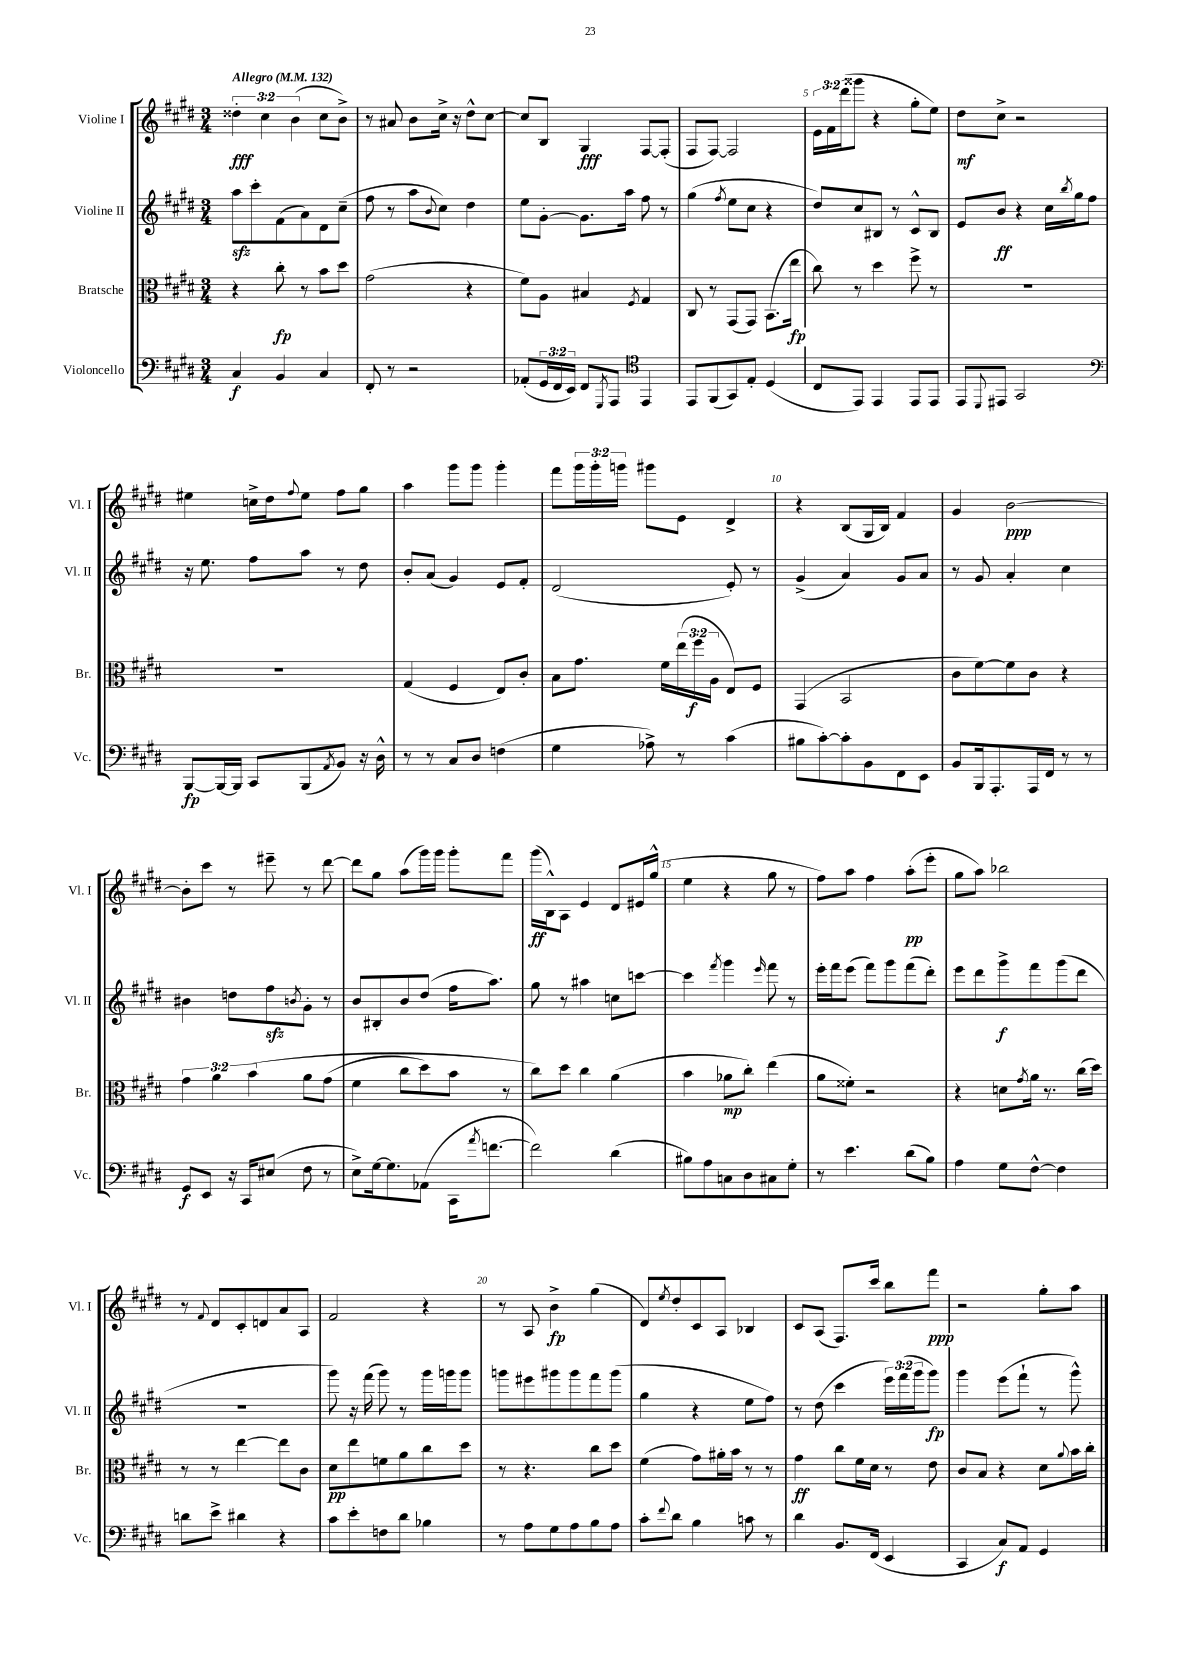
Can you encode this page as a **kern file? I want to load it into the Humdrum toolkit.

**kern	**kern	**kern	**kern
*staff4	*staff3	*staff2	*staff1
*clefF4	*clefC3	*clefG2	*clefG2
*k[f#c#g#d#]	*k[f#c#g#d#]	*k[f#c#g#d#]	*k[f#c#g#d#]
*M3/4	*M3/4	*M3/4	*M3/4
*MM132	*MM132	*MM132	*MM132
4C#	4r	8aa	6dd##'
.	.	8ccc#'	.
.	.	.	6cc#
4BB	8cc#'	(8f#	.
.	.	.	(6b
.	8r	8a)	.
4C#	8b	8d#	8cc#
.	8dd#	(8cc#~	8b^)
=	=	=	=
8FF#'	(2g#	8ff#	8r
8r	.	8r	8a#
2r	.	8aa	8b
.	.	8qqb	.
.	.	8cc#)	16cc#^
.	.	.	16r
.	4r	4dd#	8dd#^^
.	.	.	[8cc#
=	=	=	=
(8AA-'	8f#)	8ee	8cc#]
24GG#	8A	[8g#'	8B
24FF#	.	.	.
24EE)	.	.	.
8FF#	4B#	8.g#]	4G#
8qGGG#	.	.	.
8AAA	.	.	.
.	.	16aa	.
*clefC4	*	*	*
.	8qF#	.	.
4EE	4G#	8ff#	[8F#
.	.	8r	(8F#']
=	=	=	=
8EE	8C#	(4gg#	8F#
(8FF#	8r	.	[8F#)
.	.	8qff#	.
8GG#)	(8GG#	8ee	2F#]
8E'	8GG#)	8cc#	.
(4D#	(8.BB	4r	.
.	16ee	.	.
=	=	=	=
8C#	8cc#)	8dd#)	24e
.	.	.	24f#
.	.	.	(24ddd#
8EE)	8r	8cc#	8ggg##
4EE	4dd#	8B#	4r
.	.	8r	.
8EE	8ff#^	8c#^^	8gg#'
8EE	8r	8B#	8ee)
=	=	=	=
8EE	2.r	8e	8dd#
8qqDD#	.	.	.
8EE#	.	8b	8cc#^
2GG#	.	4r	2r
.	.	16cc#	.
.	.	8qbb	.
.	.	16gg#	.
.	.	8ff#	.
=	=	=	=
*clefF4	*	*	*
[8BBB	2.r	16r	4ee#
.	.	8.ee	.
16BBB_	.	.	.
16BBB]	.	.	.
8CC#	.	8ff#	16cc^
.	.	.	16dd#
.	.	.	8qqff#
(8BBB	.	8aa	8ee#
8qAA	.	.	.
8BB)	.	8r	8ff#
16r	.	8dd#	8gg#
16D#^^	.	.	.
=	=	=	=
8r	(4G#	8b'	4aa
8r	.	(8a	.
8C#	4F#	4g#)	8ggg#
8D#	.	.	8ggg#
(4F	8E)	8e	4ggg#'
.	8c#'	8f#'	.
=	=	=	=
4G#	8B	(2d#	8fff#
.	8.g#	.	24ggg#
.	.	.	24ggg#'
.	.	.	24ggg
8A-^)	.	.	8ggg#
.	16f#	.	.
8r	(24ee	.	8e
.	24ff#	.	.
.	24A	.	.
(4c#	8E)	8e')	4d#^
.	8F#	8r	.
=	=	=	=
8B#	(4GG#	(4g#^	4r
[8c#')	.	.	.
8c#']	2BB	4a)	(8B
8BB	.	.	16G#
.	.	.	16B)
8FF#	.	8g#	4f#
8EE	.	8a	.
=	=	=	=
8BB	8c#	8r	4g#
16BBB	[8f#)	8g#	.
8.AAA'	.	.	.
.	8f#]	4a'	[2b
16AAA	8c#	.	.
16FF#	.	.	.
8r	4r	4cc#	.
8r	.	.	.
=	=	=	=
8GG#	6g#	4b#	8b']
8EE	.	.	8ccc#
.	6a	.	.
16r	.	8dd	8r
16CC#	.	.	.
.	&(6b	.	.
(8E#	.	8ff#	8eee#~
.	.	8qb	.
8F#	8a	8g#'	8r
8r	(8g#	8r	[8ddd#
=	=	=	=
8E^)	4f#	8b	8ddd#]
[16G#	.	8B#'	8gg#
8.G#]	.	.	.
.	8cc#	8b	(8aa
(8AA-	8dd#)	(8dd#	16ggg#)
.	.	.	16ggg#
16CC#	8b	16ff#	8ggg#'
8qa	.	.	.
[8.f	.	8.aa)	.
.	8r	.	8fff#
=	=	=	=
2f])	8cc#&)	8gg#	(16ggg#
.	.	.	16B^^)
.	8dd#	8r	8A
.	4cc#	4aa#	4e
(4d#	(4a	8cc	8d#
.	.	[8ccc	16e#
.	.	.	(16gg#^^
=	=	=	=
8B#)	4b	4ccc]	4ee
8A	.	.	.
.	.	8qfff#	.
8C	8a-	4ggg#	4r
8D#	8cc#')	.	.
.	.	16qqeee	.
8C#	(4ee	8fff#	8gg#
8G#'	.	8r	8r
=	=	=	=
8r	8a	16eee'	8ff#)
.	.	16fff#	.
4.e	8f##')	(8eee	8aa
.	2r	8fff#)	4ff#
.	.	8ggg#	.
(8d#	.	(8fff#	(8aa'
8B)	.	8ddd#')	8eee'
=	=	=	=
4A	4r	8eee	8gg#
.	.	8ddd#	8aa)
8G#	8d	8ggg#^	2bb-
.	8qg#	.	.
[8F#^^	16a	8fff#	.
.	8.r	.	.
4F#]	.	(8ggg#	.
.	(16cc#	8ddd#	.
.	16dd#)	.	.
=	=	=	=
8d	8r	2.r	8r
.	.	.	8qqf#
8e^	8r	.	8d#
4d#	[4ee	.	8c#'
.	.	.	8d
4r	8ee]	.	8a
.	8c#	.	8A
=	=	=	=
8c#	8d#	8ggg#)	2f#
8e'	8ee	16r	.
.	.	(16fff#	.
8F	8f	8ggg#)	.
8d#	8a	8r	.
4B-	8cc#	16ggg#	4r
.	.	16ggg	.
.	8dd#	8ggg	.
=	=	=	=
8r	8r	8ggg	8r
8A	4.r	8eee#	8A
8G#	.	8ggg#	4b^
8A	.	8ggg#	.
8B	8cc#	8fff#	(4gg#
8A	8dd#	(8ggg#	.
=	=	=	=
8c#'	(4f#	4gg#	8d#)
8qqf#	.	.	8qee
8d#	.	.	8dd#'
4B	8g#)	4r	8c#
.	16a#'	.	8A
.	16b	.	.
8c	8r	8ee	4B-
8r	8r	8ff#)	.
=	=	=	=
4d#	4g#	8r	8c#
.	.	(8dd#	(8A
8.BB	8cc#	4ccc#	8.F#)
.	16f#	.	.
(16FF#	16d#	.	16ccc#
4EE	8r	24eee)	8bb
.	.	(24fff#	.
.	.	24ggg#	.
.	8e	8ggg#)	8fff#
=	=	=	=
4CC#	8c#	4ggg#	2r
.	8B	.	.
8C#)	4r	(8eee	.
8AA	.	8fff#`	.
4GG#	8d#	8r	8gg#'
.	8qqa	.	.
.	16b	8ggg#^^)	8aa
.	16cc#'	.	.
==	==	==	==
*-	*-	*-	*-
